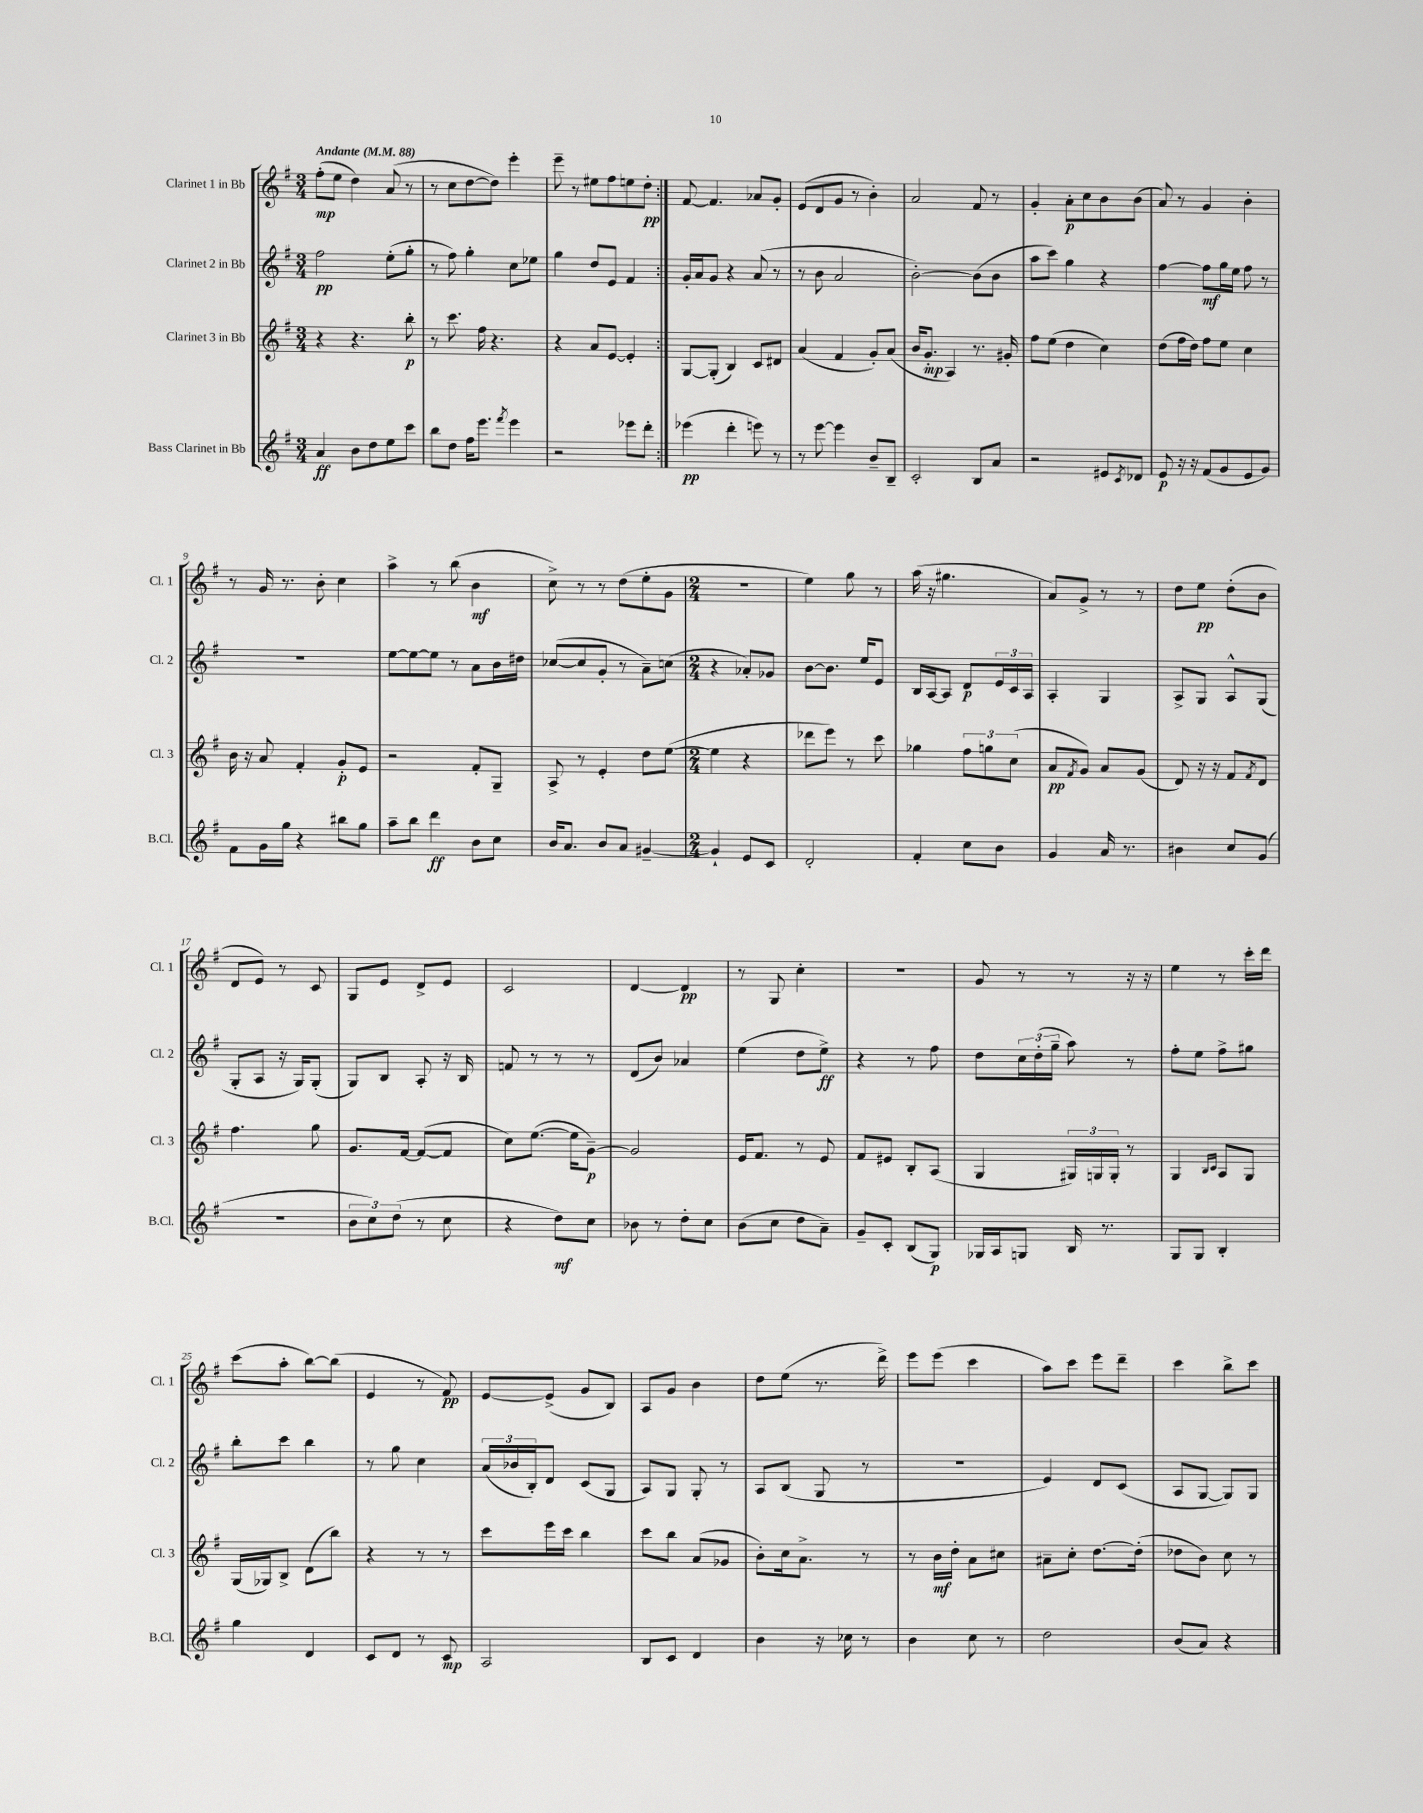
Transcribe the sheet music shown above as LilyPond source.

<<
\new StaffGroup <<
\new Staff = "s0" \with { instrumentName = "Clarinet 1 in Bb" shortInstrumentName = "Cl. 1" } {
    \clef treble \key g \major \numericTimeSignature \time 3/4 \tempo "Andante" 4 = 88
    \repeat volta 2 { fis''8-.\mp( e''8 d''4) a'8( r8 |
    r8 c''8 d''8~ d''8) e'''4-. |
    e'''8-- r8 eis''8 fis''8 e''8 d''8-.\pp | }
    fis'8~ fis'4. aes'8 g'8-. |
    e'8( d'8 g'8 r8 b'4-.) |
    a'2 fis'8 r8 |
    g'4-. a'8-.\p c''8 b'8 b'8( |
    a'8) r8 g'4 b'4-. |
    r8 g'16 r8. b'8-. c''4 |
    a''4-> r8 b''8( b'4\mf |
    c''8->) r8 r8 d''8( e''8-. g'8 |
    \numericTimeSignature \time 2/4 R2 |
    e''4) g''8 r8 |
    a''16( r16 gis''4. |
    a'8) g'8-> r8 r8 |
    d''8 e''8\pp d''8-.( b'8 |
    d'8 e'8) r8 c'8 |
    g8 e'8 d'8-> e'8 |
    c'2 |
    d'4~ d'4\pp |
    r8 g8 c''4-. |
    r2 |
    g'8 r8 r8 r16 r16 |
    e''4 r8 c'''16-. d'''16 |
    c'''8( a''8-. b''8~) b''8( |
    e'4 r8 fis'8\pp) |
    e'8~ e'8->( g'8 b8) |
    a8 g'8 b'4 |
    d''8 e''8( r8. d'''16->) |
    e'''8 e'''8( c'''4 |
    a''8) c'''8 e'''8 d'''8-- |
    c'''4 b''8-> c'''8 \bar "|." |
}
\new Staff = "s1" \with { instrumentName = "Clarinet 2 in Bb" shortInstrumentName = "Cl. 2" } {
    \clef treble \key g \major \numericTimeSignature \time 3/4
    \repeat volta 2 { fis''2\pp e''8-.( g''8-. |
    r8 fis''8) g''4-. c''8 ees''8 |
    g''4 d''8 e'8 fis'4 | }
    g'16-. a'16 g'8 r4 a'8( r8 |
    r8 b'8 a'2 |
    b'2~-.) b'8( b'8 |
    a''8 c'''8) g''4 r4 |
    fis''4~ fis''8\mf g''16 e''16 fis''8 r8 |
    R2. |
    e''8~ e''8~ e''8 r8 a'8 b'16 dis''16 |
    ces''8~( ces''8 g'8-. r8 a'8--) c''8( |
    \numericTimeSignature \time 2/4 r4 aes'8-.) ges'8 |
    b'8~ b'8. e''16 e'8 |
    b16 a16~ a8 d'8\p \tuplet 3/2 { e'16 c'16 a16 } |
    a4-. g4 |
    a8-> g8 a8-^ g8( |
    g8-. a8 r16 g16) g8-.( |
    g8) b8 a8-. r16 b16 |
    f'8 r8 r8 r8 |
    d'8( b'8) aes'4 |
    e''4( d''8 e''8->\ff) |
    r4 r8 fis''8 |
    d''8 \tuplet 3/2 { c''16 d''16-.( g''16-- } a''8) r8 |
    fis''8-. e''8 fis''8-> gis''8 |
    b''8-. c'''8 b''4 |
    r8 g''8 c''4 |
    \tuplet 3/2 { a'16( bes'16 b16-.) } d'8 c'8( g8 |
    a8) g8 g8-. r8 |
    a8 b8( g8 r8 |
    R2 |
    e'4) d'8 c'8( |
    a8 g8~ g8) g8 \bar "|." |
}
\new Staff = "s2" \with { instrumentName = "Clarinet 3 in Bb" shortInstrumentName = "Cl. 3" } {
    \clef treble \key g \major \numericTimeSignature \time 3/4
    \repeat volta 2 { r4 r4. b''8-.\p |
    r8 c'''8. fis''16 r4. |
    r4 a'8 e'8~ e'4-. | }
    g8~ g8-.( b4) c'8 dis'8 |
    a'4( fis'4 g'8-.) a'8( |
    b'16 g'8.-.\mp a4) r8. gis'16-. |
    fis''8 e''8( d''4 c''4) |
    d''8( fis''16 d''16) fis''8 e''8 c''4 |
    b'16 r16 a'8 fis'4-. g'8-.\p e'8 |
    r2 fis'8-. g8-- |
    a8-> r8 e'4-. d''8 e''8~( |
    \numericTimeSignature \time 2/4 e''4 r4 |
    des'''8 e'''8) r8 c'''8 |
    ges''4 \tuplet 3/2 { fis''8 g''8 c''8( } |
    a'8\pp \acciaccatura { fis'8 } g'8) a'8 g'8( |
    d'8) r16 r16 fis'8 \acciaccatura { fis'8 } d'8 |
    fis''4. g''8 |
    g'8. fis'16~ fis'8~( fis'8 |
    c''8) e''8.~( e''16 g'8~--\p) |
    g'2 |
    e'16 fis'8. r8 e'8 |
    fis'8 eis'8 b8-. a8( |
    g4 \tuplet 3/2 { gis16) g16 g16-. } r8 |
    g4 \grace { b16 c'16 } a8 g8 |
    g16( ges16) b8-> d'8( b''8) |
    r4 r8 r8 |
    c'''8 e'''16 c'''16 b''4 |
    c'''8 b''8 a'8( ges'8 |
    b'8-.) c''16 a'8.-> r8 |
    r8 b'16\mf d''16-. a'8 cis''8 |
    ais'8-- c''8-. d''8.~ d''16-.( |
    des''8 b'8) c''8 r8 \bar "|." |
}
\new Staff = "s3" \with { instrumentName = "Bass Clarinet in Bb" shortInstrumentName = "B.Cl." } {
    \clef treble \key g \major \numericTimeSignature \time 3/4
    \repeat volta 2 { a'4\ff b'8 d''8 e''8 c'''8 |
    b''8 d''8 fis''16 e'''8. \acciaccatura { fis'''8 } e'''4 |
    r2 ees'''8 d'''8-. | }
    ees'''4\pp( d'''4-. e'''8) r8 |
    r8 e'''8~ e'''4 b'8-- b8-- |
    c'2-. b8 a'8 |
    r2 eis'8 \acciaccatura { c'8 } des'8 |
    e'8\p r16 r16 fis'8( g'8 e'8 g'8) |
    fis'8 g'16 g''16 r4 bis''8 g''8 |
    a''8-- b''8 d'''4\ff b'8 c''8 |
    b'16 a'8. b'8 a'8 gis'4~-- |
    \numericTimeSignature \time 2/4 gis'4-! e'8 c'8 |
    d'2-. |
    fis'4-. c''8 b'8 |
    g'4 a'16 r8. |
    bis'4 c''8 g'8( |
    R2 |
    \tuplet 3/2 { b'8 c''8) d''8( } r8 c''8 |
    r4 d''8\mf) c''8 |
    bes'8 r8 d''8-. c''8 |
    b'8( c''8 d''8 a'8--) |
    g'8-- c'8-. b8( g8\p) |
    ges16 a16 g8 b16 r8. |
    g8 g8 b4-. |
    g''4 d'4 |
    c'8 d'8 r8 c'8\mp |
    a2 |
    b8 c'8 d'4 |
    b'4 r16 ces''16 r8 |
    b'4 c''8 r8 |
    d''2 |
    b'8( a'8) r4 \bar "|." |
}
>>
>>
